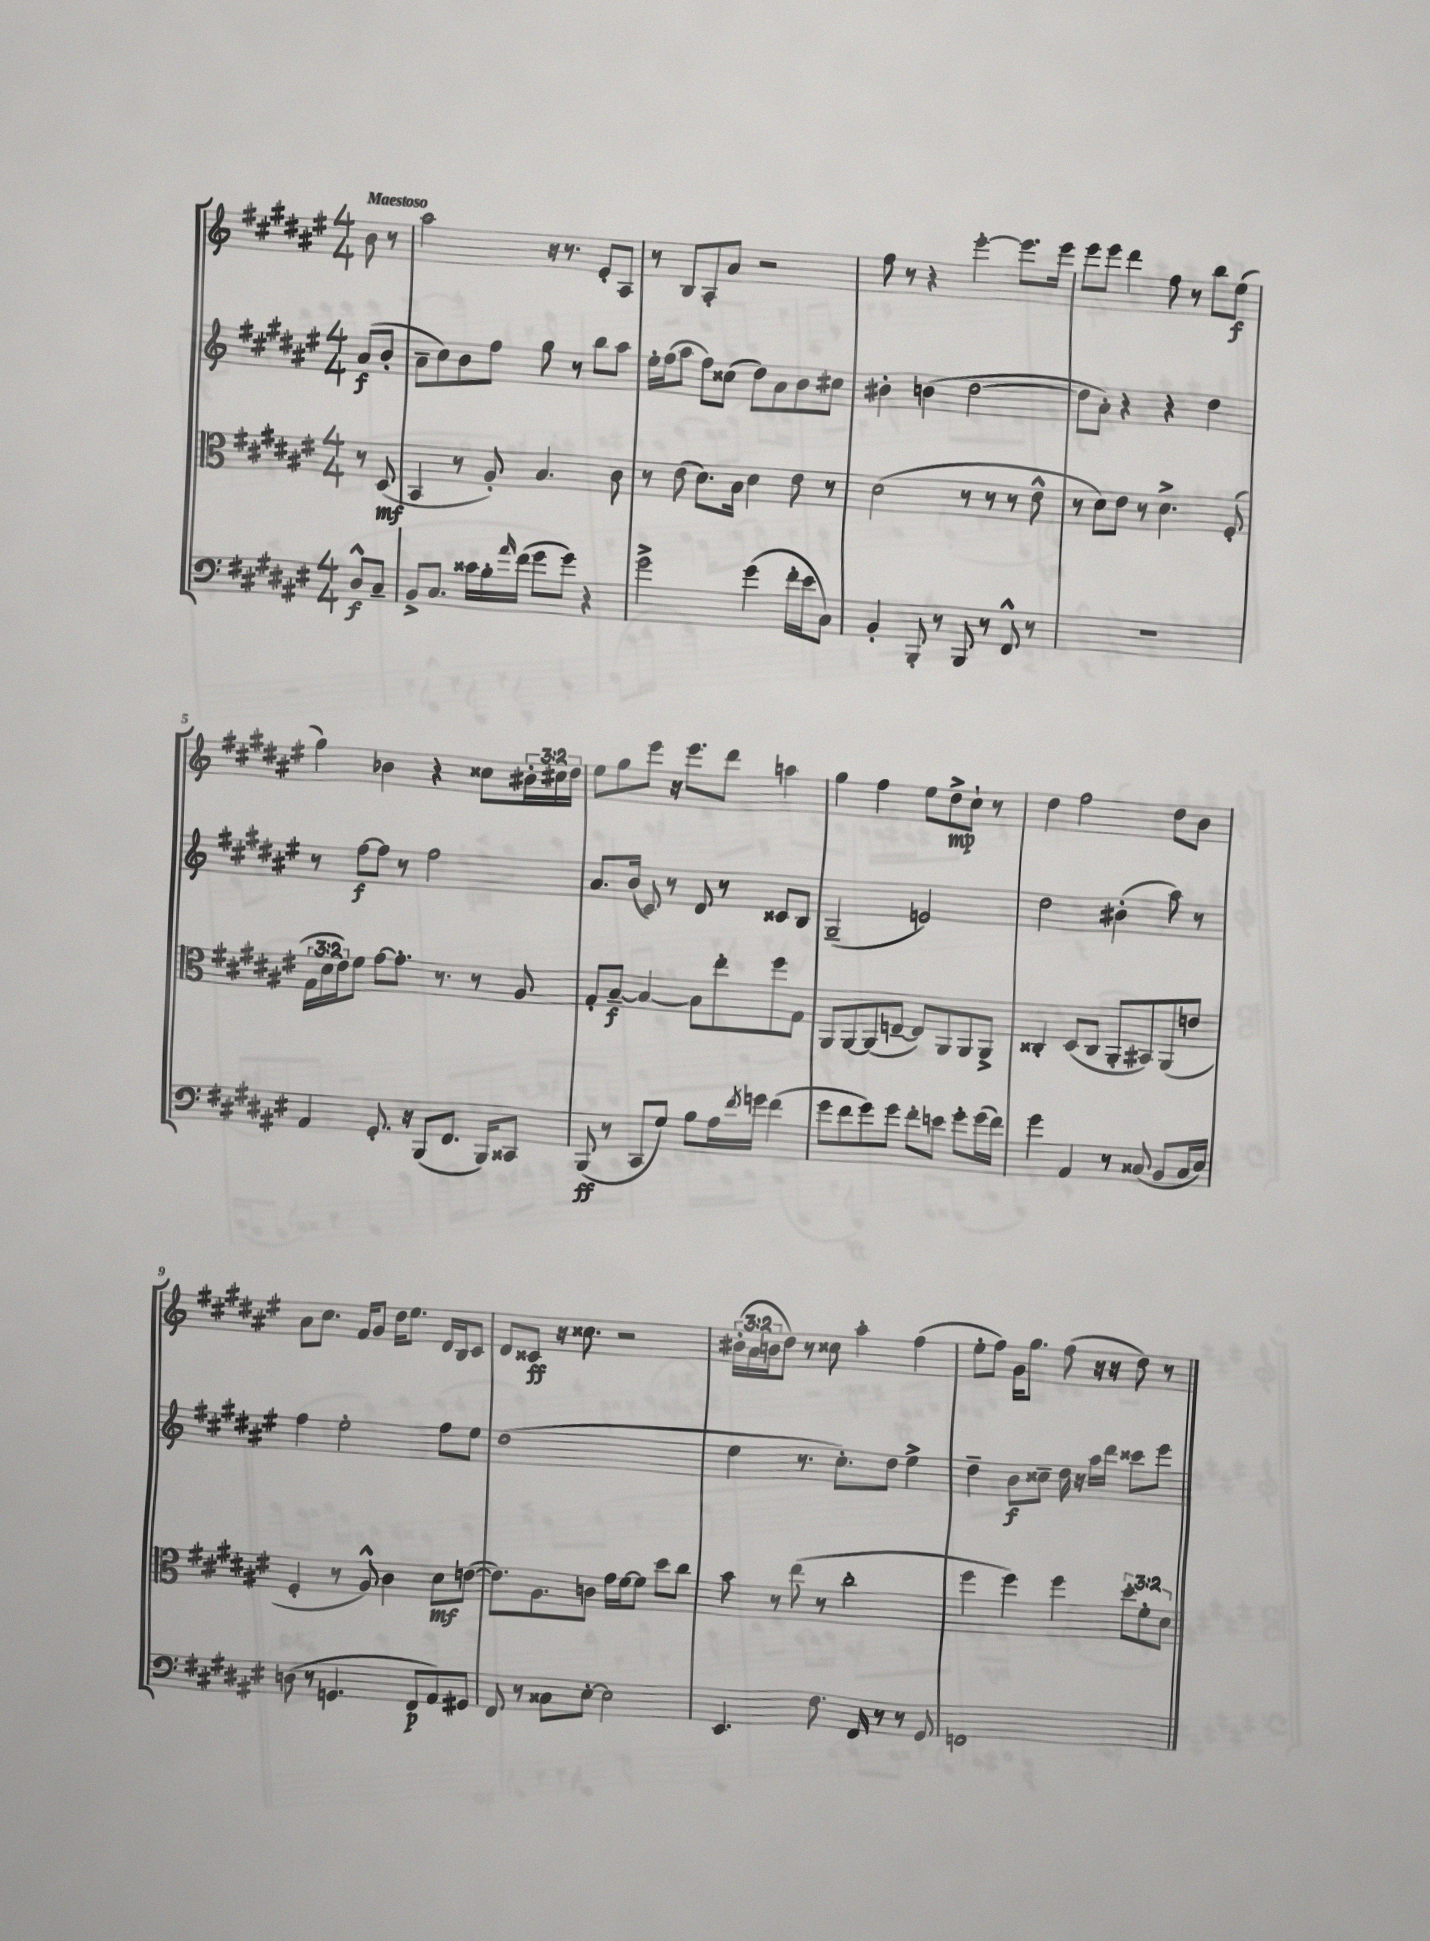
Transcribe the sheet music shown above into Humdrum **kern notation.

**kern	**kern	**kern	**kern
*staff4	*staff3	*staff2	*staff1
*clefF4	*clefC3	*clefG2	*clefG2
*k[f#c#g#d#a#e#]	*k[f#c#g#d#a#e#]	*k[f#c#g#d#a#e#]	*k[f#c#g#d#a#e#]
*M4/4	*M4/4	*M4/4	*M4/4
8D#^^	8r	(8a#	8b
8C#~	(8D#	8b'	8r
=	=	=	=
8BB^	4BB	8a#~	2aa#
8.C#	.	8cc#)	.
.	8r	8b	.
16c##	.	.	.
16B'	8A#')	8ff#	.
16qqa#	.	.	.
(16f#	.	.	.
8g#	4.B	8gg#	16r
.	.	.	8.r
8g#)	.	8r	.
4r	.	8bb	8e#'
.	8c#	8aa#	8A#
=	=	=	=
2g#^	8r	16ee#'	8r
.	.	(16ff#	.
.	(8e#	8aa#	8B
.	8.d#)	8ff#)	8A#'
.	.	(8cc##	8a#
.	16B	.	.
(4g#	4d#	8dd#)	2r
.	.	8a#	.
16f#'	8e#	8b	.
16e#	.	.	.
8C#)	8r	8cc#	.
=	=	=	=
4BB'	(2d#	4b#'	8ff#
.	.	.	8r
8BBB'	.	(4b	4r
8r	.	.	.
8BBB	8r	[2dd#	[4eee#'
8r	8r	.	.
8FF#^^	8r	.	8.eee#]
8r	8e#^^	.	.
.	.	.	16eee#
=	=	=	=
1r	8r	8dd#]	8eee#
.	8d#)	8a#')	8eee#
.	8e#	4r	4ddd#
.	8r	.	.
.	4.d#^	4r	8ff#
.	.	.	8r
.	.	4dd#	8bb
.	(8F#'	.	(8ee#
=	=	=	=
4AA#	24G#	8r	4gg#)
.	24d#	.	.
.	24e#)	.	.
.	8f#	[8ff#	.
8.GG#'	[8g#	8ff#]	4b-
.	8.g#']	8r	.
16r	.	.	.
(8BBB	.	2ff#	4r
.	8.r	.	.
8.FF#	.	.	.
.	8r	.	8cc##
16BBB)	.	.	.
8CC##	8A#	.	24b#'
.	.	.	24cc#
.	.	.	24dd#
=	=	=	=
(8BBB	8G#'	8.a#	8ee#
8r	[8B~	.	8gg#
.	.	(16b	.
8CC#	4B_	8c#)	8eee#
8G#)	.	8r	16r
.	.	.	8.eee#
8B	8B]	8d#	.
16A#	8ee#'	8r	8ddd#
8qf#	.	.	.
16g	.	.	.
(4f#	8ff#	8c##	4aa
.	8G#	8B	.
=	=	=	=
8g#	8AA#	(2G#~	4gg#
8f#	[8AA#	.	.
8g#)	(8AA#]	.	4ff#
8g#	[8E~	.	.
8f#'	8E])	2e)	8ee#
8e	8AA#	.	8dd#^
8g#'	8AA#	.	8cc#`
(16g#	8AA#^	.	8r
16f#)	.	.	.
=	=	=	=
4g#	4C##'	2dd#	4dd#
4AA#	(8D#	.	2ff#
.	8C##	.	.
8r	8AA#'	(4b#'	.
(8C##	8BB#)	.	.
8BB	(8AA#	8aa#)	8dd#
16C##	8e	8r	8b
16E#)	.	.	.
=	=	=	=
(8D	4F#'	4ff#	8a#
8r	.	.	8.cc#
4.GG	8r	2ee#'	.
.	.	.	16f#
.	8A#^^)	.	8g#
.	4c#	.	16dd#
.	.	.	8.ee#
8FF#	.	.	.
8AA#)	8d#	8ff#	16d#
.	.	.	16B
8GG#	([8e	8ee#	8c#
=	=	=	=
8FF#	8.e])	(1dd#	8d#
8r	.	.	8c##
.	8.A#	.	.
8C##	.	.	16r
.	.	.	8.cc##
[8E#'	8c	.	.
2E#]	16g#	.	2r
.	[16f#	.	.
.	8f#]	.	.
.	8dd#	.	.
.	8cc#	.	.
=	=	=	=
4.EE#	8b	4ee#	(24b#'
.	.	.	24a#
.	.	.	24b
.	8r	.	8dd#)
.	(8ee#	8.r	8r
8.F#	8r	.	8cc##
.	.	8.cc#')	.
.	2cc#'	.	4aa#'
16FF#	.	.	.
8r	.	8dd#	.
8r	.	4ee#^	(4ff#
8GG#	.	.	.
=	=	=	=
1FF	4ff#	4dd#~	8ee#'
.	.	.	8ff#)
.	4ff#)	8b	16g#
.	.	.	8.gg#
.	.	8cc##~	.
.	4ff#	16dd#	(8ff#
.	.	16r	.
.	.	16aa#	16r
.	.	16ddd#	16r
.	12dd#'	8ccc##	8dd#)
.	12f#'	.	.
.	.	8eee#	8r
.	12d#	.	.
==	==	==	==
*-	*-	*-	*-
